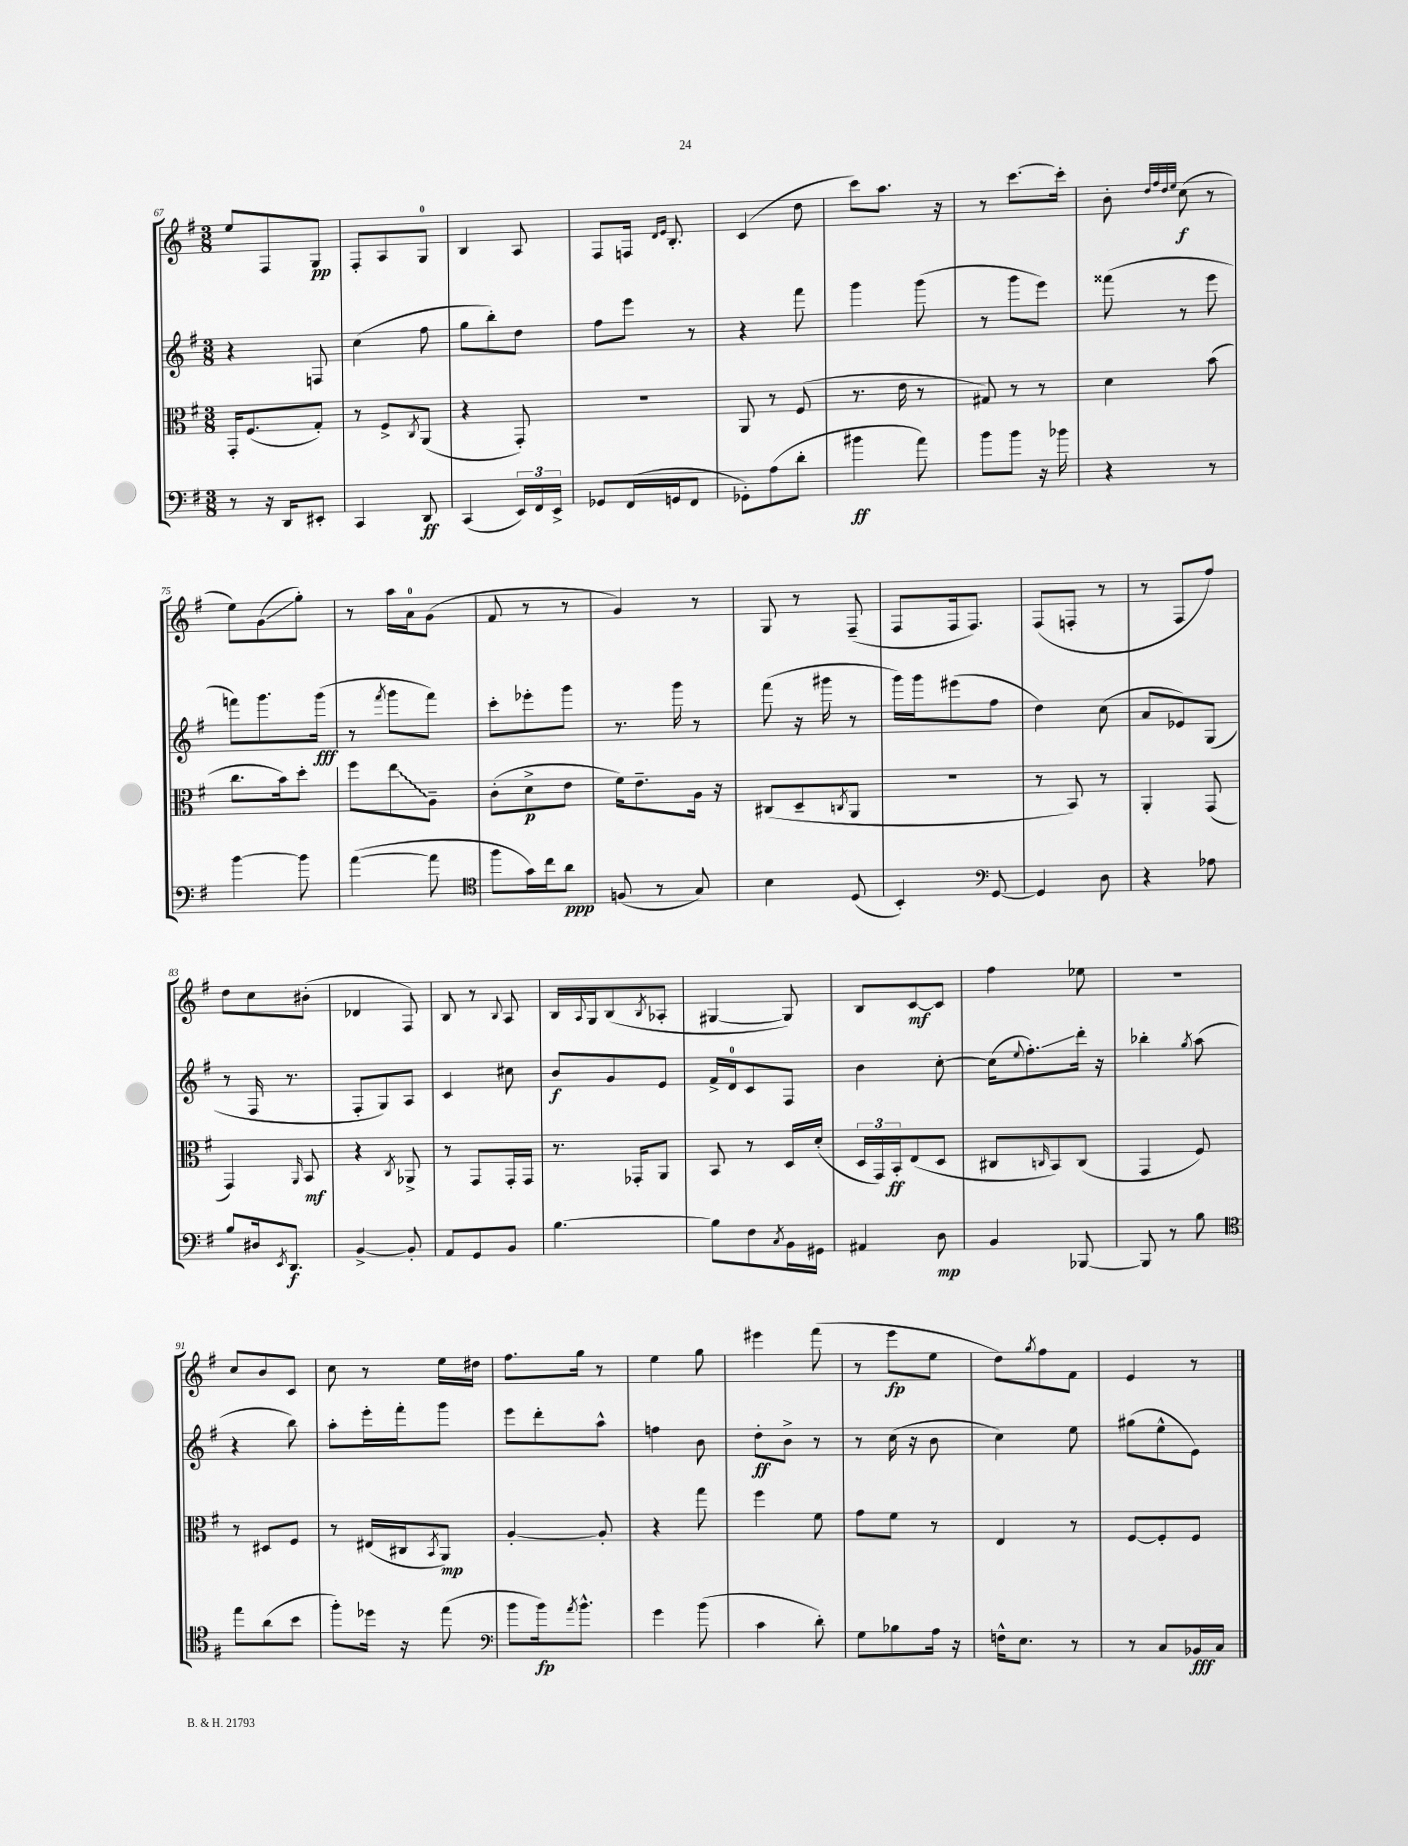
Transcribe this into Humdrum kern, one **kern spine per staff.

**kern	**kern	**kern	**kern
*staff4	*staff3	*staff2	*staff1
*clefF4	*clefC3	*clefG2	*clefG2
*k[f#]	*k[f#]	*k[f#]	*k[f#]
*M3/8	*M3/8	*M3/8	*M3/8
8r	16GG'	4r	8ee
.	(8.F#	.	.
16r	.	.	8F#
16DD	.	.	.
8EE#'	8G')	8F	8G
=	=	=	=
4CC	8r	(4cc	8F#'
.	8F#^	.	8A
.	8qC	.	.
8DD	(8AA	8ff#	8G
=	=	=	=
(4CC	4r	8gg	4B
.	.	8bb')	.
24EE)	8GG')	8dd	8A
24FF#	.	.	.
24EE^	.	.	.
=	=	=	=
8GG-	4.r	8ff#	8F#
(16FF#	.	8eee	16F
.	.	.	16qqd
.	.	.	16qqe
16GG	.	.	8.B'
8FF#	.	8r	.
=	=	=	=
8GG-')	8AA	4r	(4c
(8A	8r	.	.
8d'	(8F#	8fff#	8dd
=	=	=	=
4b#	8.r	4ggg	8ccc)
.	.	.	8.aa
.	16e	.	.
8a)	8r	(8ggg	.
.	.	.	16r
=	=	=	=
8b	8G#)	8r	8r
8b	8r	8ggg	[8.ccc
16r	8r	8eee)	.
16b-	.	.	16ccc']
=	=	=	=
4r	4d	(8fff##	8b'
.	.	.	32qqdd
.	.	.	32qqff#
.	.	.	32qqdd
.	.	.	32qqee
.	.	8r	(8cc
8r	(8b	8eee	8r
=	=	=	=
[4b	8.cc	8fff)	8ee)
.	.	8.ggg	(8g
.	16b)	.	.
8b]	8dd'	.	8gg')
.	.	(16ggg	.
=	=	=	=
([4a	8ff#	8r	8r
.	.	8qfff#	.
.	8ee	8ggg	16aa
.	.	.	16a
8a]	8A~	8fff#)	(8g
=	=	=	=
*clefC4	*	*	*
8ff#	(8c'	8ccc'	8f#
16g)	8d^	8eee-'	8r
16cc	.	.	.
8a	8e	8ggg	8r
=	=	=	=
(8F	16f#)	8.r	4g)
.	8.e~	.	.
8r	.	.	.
.	.	16ggg	.
8G)	16A	8r	8r
.	16r	.	.
=	=	=	=
4B	(8C#	(8fff#	8G
.	8D~	16r	8r
.	.	16ggg#	.
.	8qC	.	.
(8D	8AA	8r	(8F#~
=	=	=	=
4BB')	4.r	16ggg)	8F#
.	.	16ggg	.
.	.	(8eee#	16F#
.	.	.	8.F#)
*clefF4	*	*	*
[8GG	.	8ff#	.
=	=	=	=
4GG]	8r	4dd)	(8F#
.	8BB)	.	8F'
8D	8r	(8cc	8r
=	=	=	=
4r	4AA'	8a	8r
.	.	8e-)	8F#
8A-	(8GG	(8G	8ff#)
=	=	=	=
8B	4GG)	8r	8dd
16D#	.	16F#	8cc
8qEE	.	.	.
8.DD	.	8.r	.
.	16qqAA	.	.
.	8BB	.	(8b#'
=	=	=	=
[4BB^	4r	8F#'	4d-
.	.	8G)	.
.	8qC	.	.
8BB']	8AA-^	8A	8F#)
=	=	=	=
8AA	8r	4c	8B
8GG	8GG	.	8r
.	.	.	8qqB
8BB	16GG'	8cc#	8A
.	16GG	.	.
=	=	=	=
[4.B	8.r	8b	16B
.	.	.	8qqA
.	.	.	16G
.	.	8g	(8B
.	16GG-'	.	.
.	.	.	8qB
.	8AA	8e	8A-'
=	=	=	=
8B]	8BB	16f#^	[4G#
.	.	16d	.
8F#	8r	8c	.
8qC	.	.	.
16BB	16D	8F#	8G#])
16GG#	(16d'	.	.
=	=	=	=
4AA#	24D	4b	8B
.	24GG)	.	.
.	24BB'	.	.
.	(8E	.	[8c
8D	8D	[8cc'	8c]
=	=	=	=
4BB	8C#	(16cc]	4ff#
.	.	8qqee	.
.	.	8.ff#')	.
.	16qqC	.	.
.	8BB)	.	.
[8BBB-	(8C	16ddd'	8ee-
.	.	16r	.
=	=	=	=
8BBB-]	4GG	4bb-'	4.r
8r	.	.	.
.	.	8qgg	.
8B	8F#)	(8aa	.
=	=	=	=
*clefC4	*	*	*
8ee	8r	4r	8cc
(8a	8D#	.	8b
8b	8F#	8bb)	8c
=	=	=	=
8ff#')	8r	8aa'	8cc
16dd-	(16E#	16eee'	8r
16r	16C#	16fff#'	.
.	8qBB	.	.
(8ee	8AA)	8ggg	16ee
.	.	.	16dd#
=	=	=	=
*clefF4	*	*	*
8b	[4A'	8eee	8.ff#
16b)	.	8ddd'	.
8qa	.	.	.
8.b^^	.	.	16gg
.	8A']	8aa^^	8r
=	=	=	=
4g	4r	4ff	4ee
(8b	8gg	8b	8gg
=	=	=	=
4c	4ff#	8dd'	4eee#
.	.	8b^	.
8d')	8f#	8r	(8fff#
=	=	=	=
8G	8g	8r	8r
8B-	8f#	(16cc	8eee
.	.	16r	.
16A	8r	8b	8ee
16r	.	.	.
=	=	=	=
16F^^	4E	4cc)	8dd)
8.E	.	.	.
.	.	.	8qgg
.	.	.	8ff#
8r	8r	8ee	8f#
=	=	=	=
8r	[8F#	(8gg#	4e
8C	8F#']	8ee^^	.
16BB-	8F#	8e)	8r
16C	.	.	.
==	==	==	==
*-	*-	*-	*-
